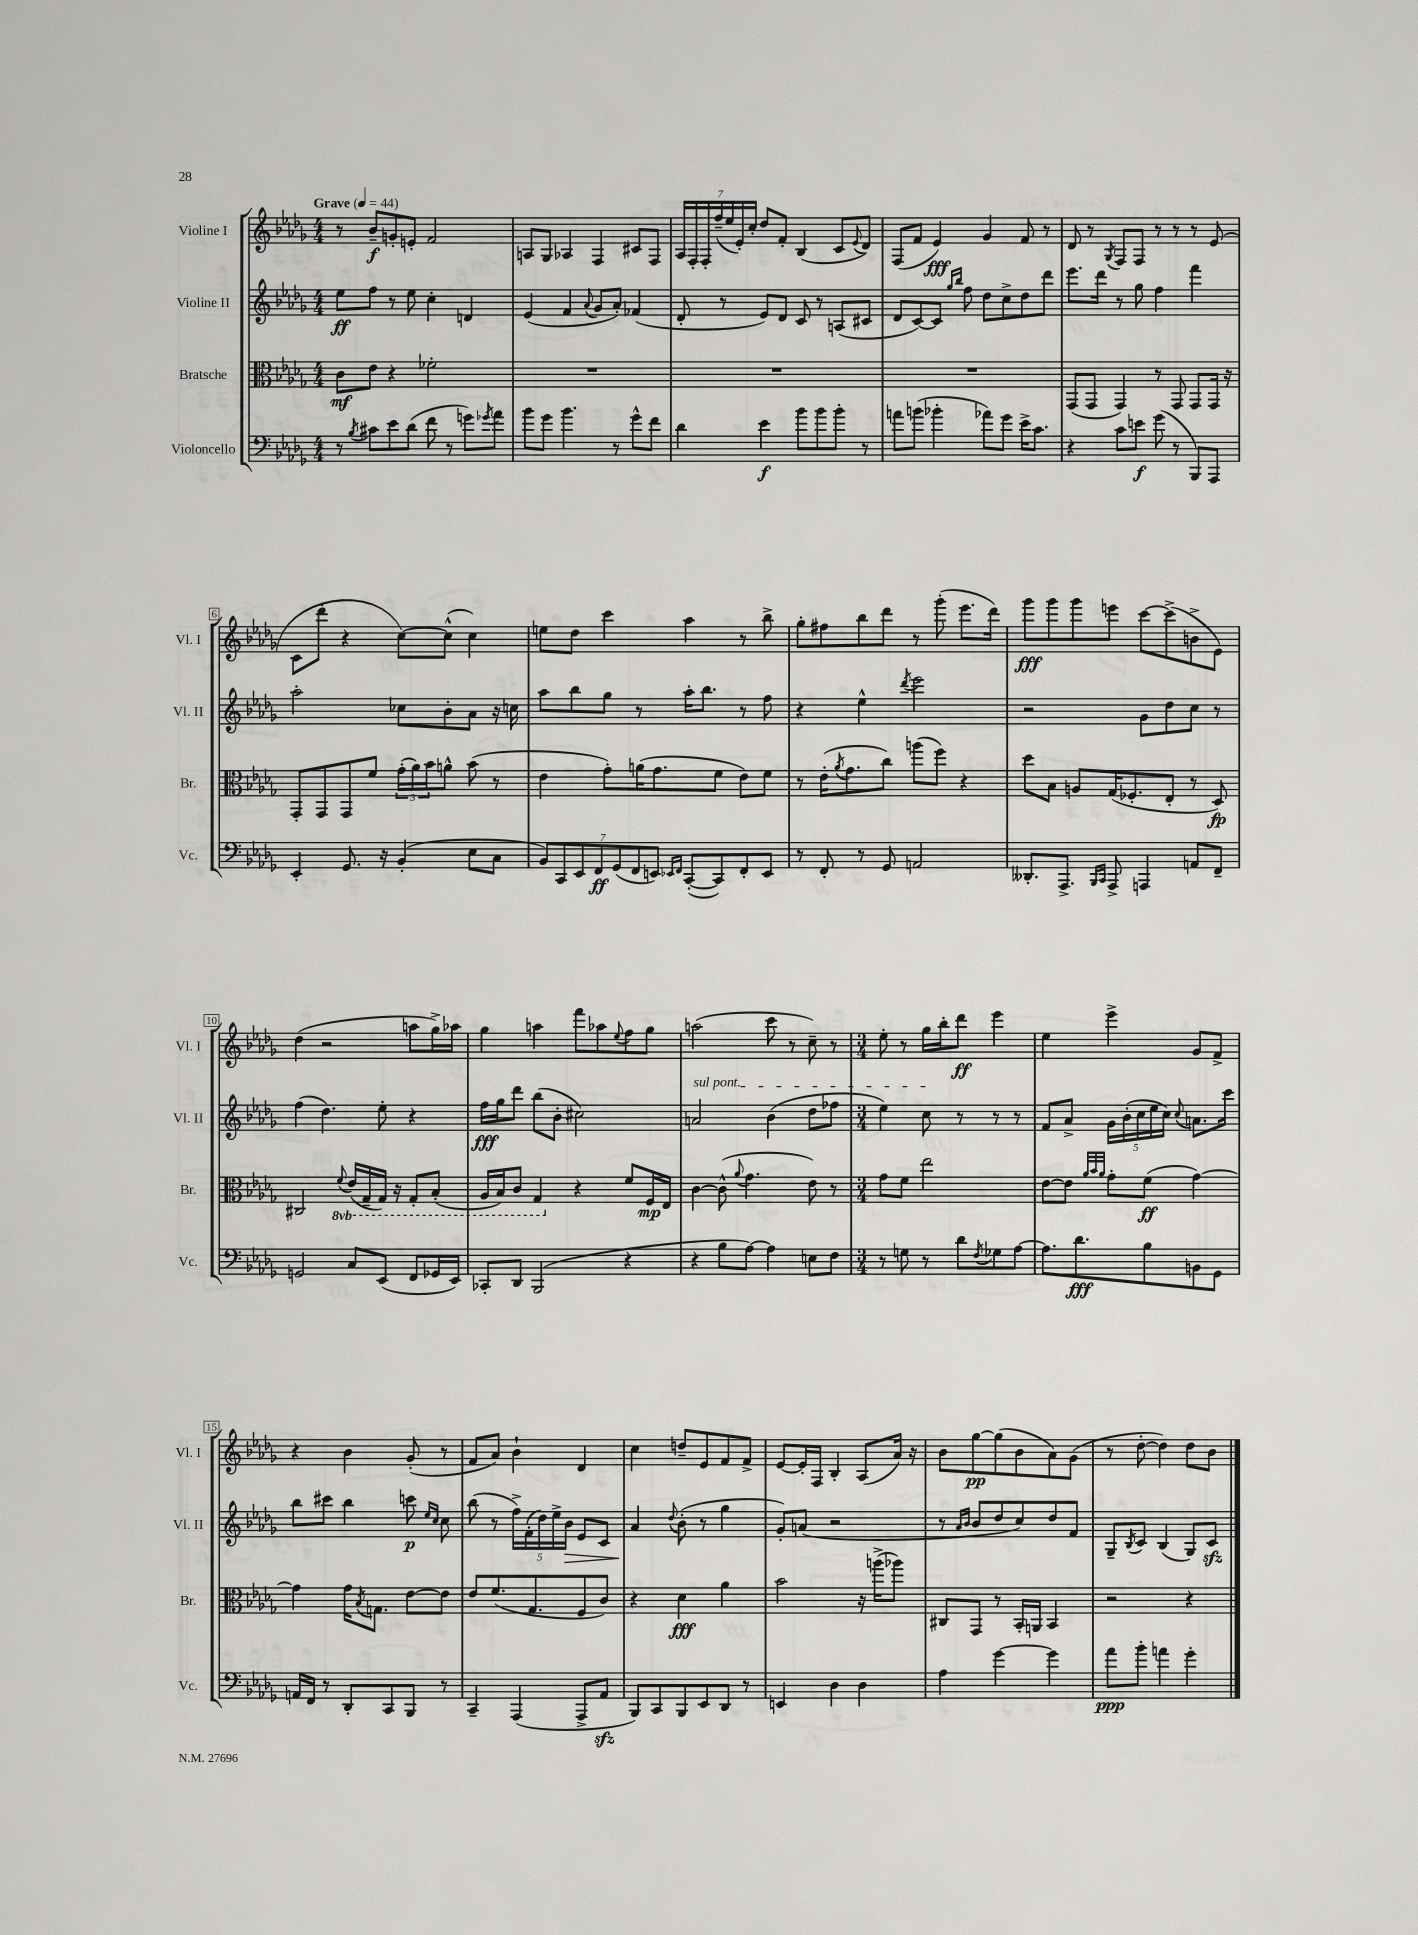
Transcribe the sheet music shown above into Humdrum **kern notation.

**kern	**kern	**kern	**kern
*staff4	*staff3	*staff2	*staff1
*clefF4	*clefC3	*clefG2	*clefG2
*k[b-e-a-d-g-]	*k[b-e-a-d-g-]	*k[b-e-a-d-g-]	*k[b-e-a-d-g-]
*M4/4	*M4/4	*M4/4	*M4/4
*MM44	*MM44	*MM44	*MM44
8r	8c	8ee-	8r
8qB-	.	.	.
8c#	8e-	8ff	8b-~
8e-	4r	8r	8g'
(8d-	.	8ee-	8e'
8f	2f-'	4cc'	2f
8r	.	.	.
8g)	.	4d	.
8qg-	.	.	.
8a-	.	.	.
=	=	=	=
8b-	1r	(4e-	8A
8g-	.	.	8G-
4.b-	.	4f	4A-
.	.	8qqa-	.
.	.	8g-	4F
8r	.	8a-')	.
8g-^^	.	(4f-	8c#
8f	.	.	8F
=	=	=	=
4d-	1r	8d-'	28A-
.	.	.	28F'
.	.	.	28F'
.	.	.	(28ff~
.	.	8r	.
.	.	.	28ee-
.	.	.	28e-')
.	.	.	28cc'
4e-	.	8e-)	8dd-
.	.	8d-	8f'
8b-	.	8c	(4B-
8b-	.	8r	.
8b-'	.	(8A	8c
.	.	.	8qqe-
8r	.	8c#	8d-)
=	=	=	=
8a	1r	8d-	(8F
(8b	.	[8c)	8f
4b-'	.	8c]	4e-)
.	.	16qqgg-	.
.	.	16qqbb-	.
.	.	8ff	.
8a-)	.	8dd-	4g-
8g-	.	8cc^	.
16e-^	.	8dd-	8f
8.c	.	.	.
.	.	8ddd-	8r
=	=	=	=
4r	(8GG-	8.eee-	8d-
.	8GG-	.	8r
.	.	16ddd-	.
.	.	.	8qG-
8c	4GG-)	8r	8F
8e	.	8gg-	8F
(8g-	8r	4ff	8r
8r	8GG-	.	8r
8BBB-)	8GG-	4fff	8r
8AAA-	16GG-	.	(8e-
.	16r	.	.
=	=	=	=
4EE-'	8GG-'	2aa-'	8c
.	8GG-	.	8ddd-'
8.GG-	8GG-	.	4r
.	8f	.	.
16r	.	.	.
(4BB-'	(24g-'	8cc-	[8cc)
.	24a-)	.	.
.	24b-	.	.
.	8a^^	8b-'	(8cc^^]
8E-	(8b-	8a-	4cc)
8C	8r	16r	.
.	.	16cc	.
=	=	=	=
14BB-)	4e-	8aa-	8ee
14CC	.	.	.
.	.	8bb-	8dd-
14EE-	.	.	.
14FF	.	.	.
.	8g-')	8gg-	4ccc
(14GG-	.	.	.
14FF	.	.	.
.	(16a	8r	.
14EE)	.	.	.
.	8.g-	.	.
16qqEE-	.	.	.
16qqFF	.	.	.
([8CC'	.	16aa-'	4aa-
.	.	8.bb-	.
8CC])	8f	.	.
8FF'	8e-)	8r	8r
8EE-	8f	8ff	8bb-^
=	=	=	=
8r	8r	4r	8gg-'
8FF'	(16e-'	.	8ff#
.	8qa-	.	.
.	8.g-	.	.
8r	.	4ee-^^	8bb-
8GG-	8cc)	.	8ddd-
.	.	8qddd-	.
2AA	(8aa	2eee-	8r
.	8ff)	.	(8ggg-'
.	4r	.	8.eee-
.	.	.	16ddd-)
=	=	=	=
8.DD--'	8dd-	2r	8ggg-
.	8B-	.	8ggg-
8.AAA-^	.	.	.
.	8A	.	8ggg-
16qqBBB-	.	.	.
16qqCC	.	.	.
8AAA-^	(16G-	.	8eee
.	8.F-'	.	.
4AAA	.	8g-	[8ccc
.	8E-'	8dd-	(8ccc^]
8AA	8r	8cc	8b^
8FF~	8D-)	8r	8e-)
=	=	=	=
2GG	2C#	(4ff	(4dd-
.	.	4.dd-)	2r
.	8qqF	.	.
8C	(16E-	.	.
.	16GG-~	.	.
(8EE-	16GG-)	8ee-'	.
.	16r	.	.
8FF	8GG-'	4r	8aa
16GG-	(8BB-'	.	16gg-^)
16EE-)	.	.	16aa-
=	=	=	=
8CC-'	16AA-	16ff	4gg-
.	16BB-)	16gg-	.
8DD-	8C	8ddd-	.
(2BBB-	4GG-	(8bb-	4aa
.	.	8b-'	.
.	4r	2cc#)	8fff
.	.	.	8aa-
.	.	.	8qqee-
4r	8f	.	8ff
.	16F	.	8gg-
.	16E-	.	.
=	=	=	=
4r	[4c	2a	(2aa
8B-	(8c^^]	.	.
.	8qqa-	.	.
[8A-)	4.g-	.	.
4A-]	.	(4b-	8ccc
.	.	.	8r
8E	8e-)	8dd-	8cc~)
8F	8r	8ff-	8r
=	=	=	=
*M3/4	*M3/4	*M3/4	*M3/4
8r	8g-	4ee-)	8ee-'
8G	8f	.	8r
8r	2ee-	8cc	16gg-
.	.	.	16bb-'
8d-	.	8r	8ddd-
8qF	.	.	.
8G-	.	8r	4eee-
[8A-	.	8r	.
=	=	=	=
8.A-]	[8e-	8f	4ee-
.	8e-]	8a-^	.
8.d-	.	.	.
.	32qqa-	.	.
.	32qqb-	.	.
.	32qqa-	.	.
.	8g-'	20g-	4eee-^
.	.	(20b-'	.
.	.	20cc	.
8B-	(8f	.	.
.	.	20ee-	.
.	.	20cc)	.
.	.	8qqcc	.
8BB	[4g-)	8.a	8g-
8GG-	.	.	8f^
.	.	16ccc	.
=	=	=	=
16AA	4g-]	8bb-	4r
16FF	.	.	.
8r	.	8ccc#	.
8DD-'	16g-	4bb-	4b-
.	8qB-	.	.
.	8.G	.	.
8CC	.	.	.
8BBB-	[8e-	8ccc	(8g-'
.	.	16qqee-	.
.	.	16qqcc	.
8r	8e-]	8cc	8r
=	=	=	=
4CC~	8e-	(8bb-	8f
.	(8.f	8r	8a-)
(4AAA-	.	20ff^)	4b-`
.	.	(20f'	.
.	8.G-	.	.
.	.	20dd-)	.
.	.	20ee-^	.
.	.	20b-	.
8AAA-^	8F	8e-	4d-
8AA-	8c)	8c	.
=	=	=	=
8BBB-)	4r	4a-	4cc
8CC	.	.	.
.	.	8qqdd-	.
8BBB-	4d-	(8b-'	8dd~
8EE-	.	8r	8e-
8DD-	4a-	4gg-	8f
8r	.	.	8f^
=	=	=	=
4EE	2b-	8g-')	[8e-
.	.	(8a	16e-']
.	.	.	16F
4D-	.	2r	4B-'
4D-	16r	.	(8A-
.	(16aa^	.	.
.	8aa-)	.	16a-)
.	.	.	16r
=	=	=	=
4A-	8C#	8r	8b-
.	.	16qqa-	.
.	.	16qqb-	.
.	8GG-	8b-	[8gg-
[4g-	8r	8dd-	(8gg-]
.	16BB-'	8cc)	8b-
.	16AA	.	.
4g-]	4BB-	8dd-	8a-)
.	.	8f	(8g-
=	=	=	=
8a-	2r	8G-~	8r
.	.	8qB-	.
8b-'	.	8c	[8dd-'
4a	.	(4B-	4dd-])
4g-'	4r	8G-)	8dd-
.	.	8c	8b-
==	==	==	==
*-	*-	*-	*-
